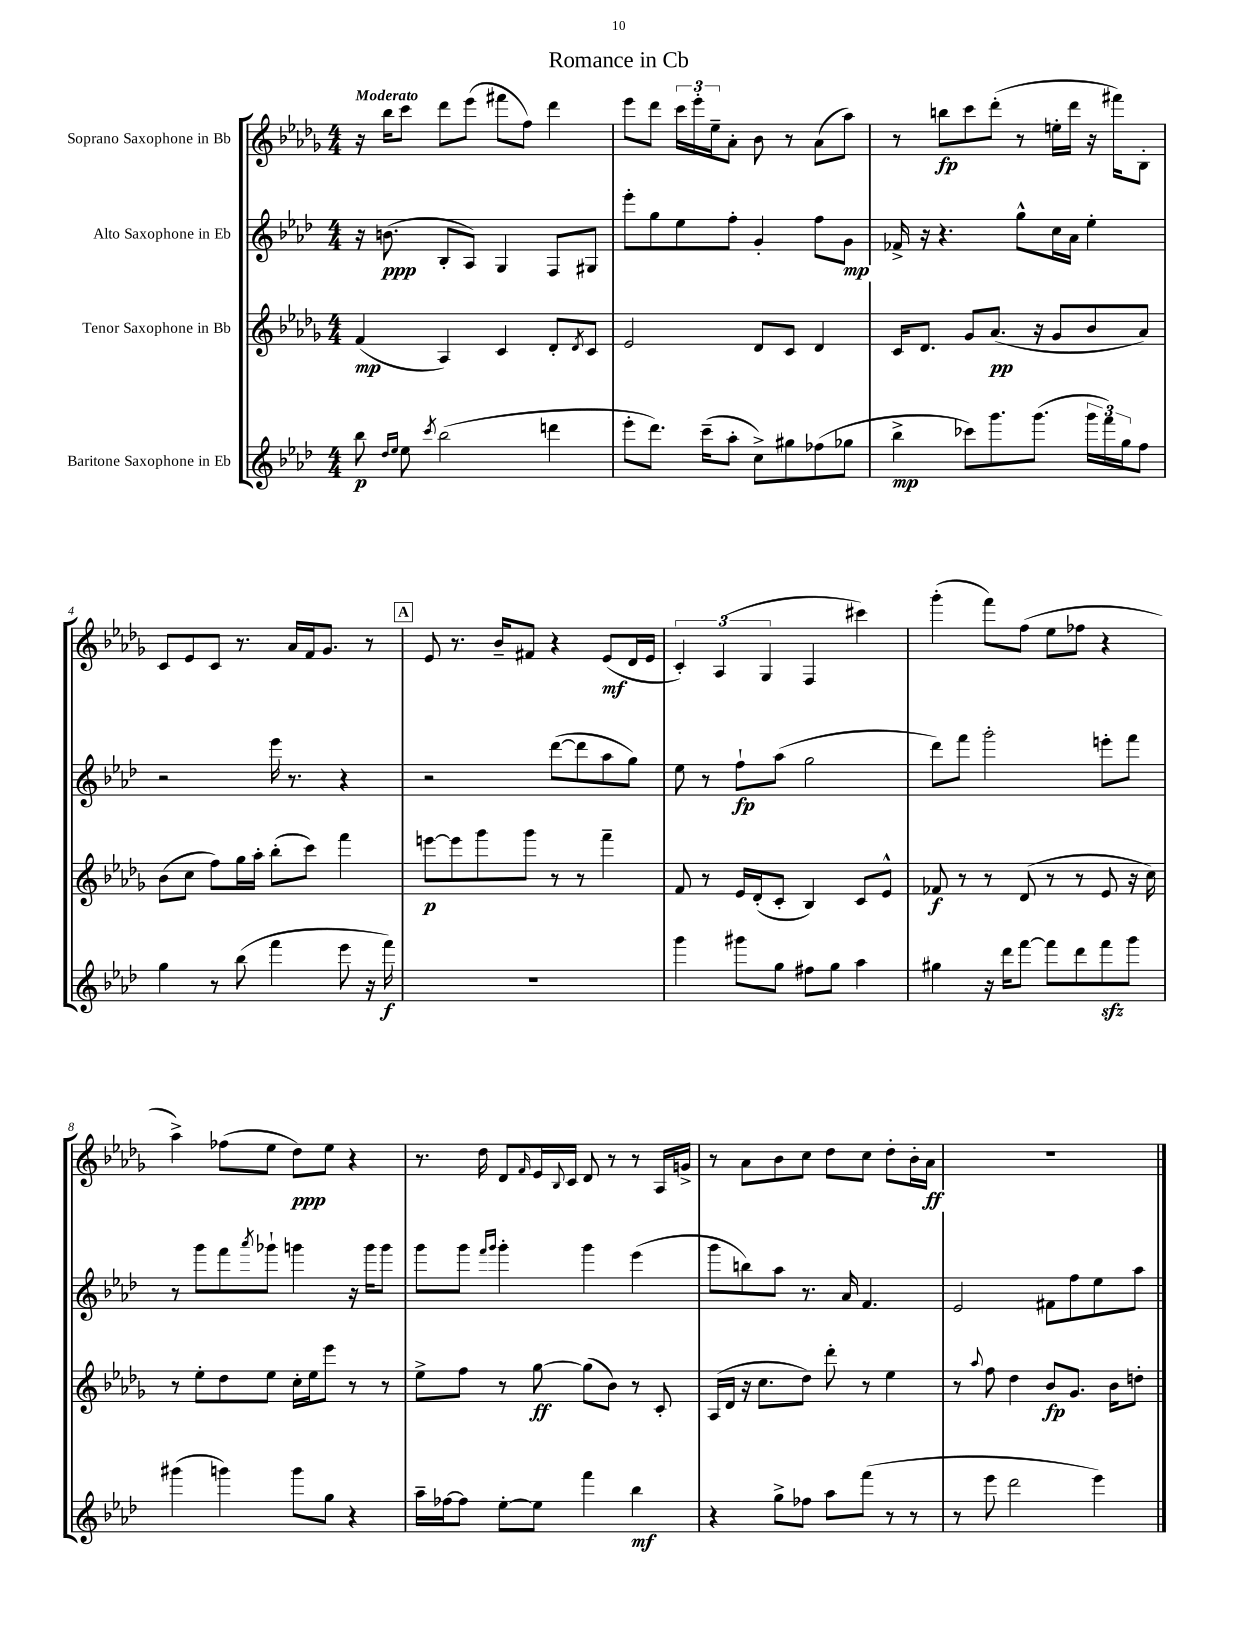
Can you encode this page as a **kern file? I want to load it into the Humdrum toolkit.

**kern	**dynam	**kern	**dynam	**kern	**dynam	**kern	**dynam
*part4	*part4	*part3	*part3	*part2	*part2	*part1	*part1
*staff4	*staff4	*staff3	*staff3	*staff2	*staff2	*staff1	*staff1
*I"Baritone Saxophone in Eb	*	*I"Tenor Saxophone in Bb	*	*I"Alto Saxophone in Eb	*	*I"Soprano Saxophone in Bb	*
*clefG2	*	*clefG2	*	*clefG2	*	*clefG2	*
*k[b-e-a-d-]	*	*k[b-e-a-d-g-]	*	*k[b-e-a-d-]	*	*k[b-e-a-d-g-]	*
*M4/4	*	*M4/4	*	*M4/4	*	*M4/4	*
=1	=1	=1	=1	=1	=1	=1	=1
!	!	!	!	!	!	!LO:TX:a:B:t=Moderato	!
8bb-\	p	(4f/	mp	16r	.	16r	.
.	.	.	.	(8.bn\	ppp	16bb-\KL	.
16qqdd-/LL	.	.	.	.	.	.	.
16qqee-/JJ	.	.	.	.	.	.	.
8ee-\	.	.	.	.	.	8ccc\J	.
8qccc/	.	.	.	.	.	.	.
(2bb-\	.	4A-/)	.	8B-'/L	.	8ddd-\L	.
.	.	.	.	8A-/J)	.	(8eee-\J	.
.	.	4c/	.	4G/	.	8fff#X\L	.
.	.	.	.	.	.	8ff\J)	.
4dddn\	.	8d-'/L	.	8F/L	.	4ddd-\	.
.	.	8qd-/	.	.	.	.	.
.	.	8c/J	.	8G#X/J	.	.	.
=2	=2	=2	=2	=2	=2	=2	=2
8eee-'\L	.	2e-/	.	8eee-'\L	.	8eee-\L	.
8.ddd-\J)	.	.	.	8gg\	.	8ddd-\J	.
.	.	.	.	8ee-\	.	24ccc\LL	.
.	.	.	.	.	.	24eee-'\	.
(16ccc~\KL	.	.	.	.	.	.	.
.	.	.	.	.	.	24ee-~\J	.
8aa-'\J	.	.	.	8ff'\J	.	8a-'\J	.
8cc^\L)	.	8d-/L	.	4g'/	.	8b-\	.
8gg#X\	.	8c/J	.	.	.	8r	.
(8ff-X\	.	4d-/	.	8ff\L	.	(8a-\L	.
8gg-X\J	.	.	.	8g\J	mp	8aa-\J)	.
=3	=3	=3	=3	=3	=3	=3	=3
4bb-^\	mp	16c/KL	.	16f-X^/	.	8r	.
.	.	8.d-/J	.	16r	.	.	.
.	.	.	.	4.r	.	8bbn\L	fp
8ccc-X\L)	.	8g-/L	.	.	.	8ccc\	.
8.ggg\	.	(8.a-/J	pp	.	.	(8ddd-'\J	.
.	.	.	.	8gg^^\L	.	8r	.
(8.ggg\J	.	16r	.	.	.	.	.
.	.	8g-/L	.	16cc\L	.	16een'\LL	.
.	.	.	.	16a-\JJ	.	16ddd-\JJ	.
24ggg\LL	.	8b-/	.	4ee-'\	.	16r	.
24fff\)	.	.	.	.	.	.	.
.	.	.	.	.	.	16fff#X\KL)	.
24gg\J	.	.	.	.	.	.	.
8ff\J	.	8a-/J)	.	.	.	8B-'\J	.
!!LO:LB:g=z
=4	=4	=4	=4	=4	=4	=4	=4
4gg\	.	(8b-\L	.	2r	.	8c/L	.
.	.	8cc\J	.	.	.	8e-/	.
8r	.	8ff\L)	.	.	.	8c/J	.
(8bb-\	.	16gg-\L	.	.	.	8.r	.
.	.	16aa-'\JJ	.	.	.	.	.
4fff\	.	(8bb-'\L	.	16eee-\	.	.	.
.	.	.	.	8.r	.	16a-/LL	.
.	.	8ccc\J)	.	.	.	16f/J	.
.	.	.	.	.	.	8.g-/J	.
8eee-\	.	4fff\	.	4r	.	.	.
16r	.	.	.	.	.	8r	.
16fff\)	f	.	.	.	.	.	.
!!LO:REH:place=s1:t=A
=5	=5	=5	=5	=5	=5	=5	=5
1r	.	[8eeen\L	p	2r	.	8e-/	.
.	.	8eee\]	.	.	.	8.r	.
.	.	8ggg-\	.	.	.	.	.
.	.	.	.	.	.	16b-~/KL	.
.	.	8ggg-\J	.	.	.	8f#X/J	.
.	.	8r	.	([8ddd-\L	.	4r	.
.	.	8r	.	8ddd-\]	.	.	.
.	.	4fff~\	.	8aa-\	.	(8e-/L	mf
.	.	.	.	8gg\J)	.	16d-/L	.
.	.	.	.	.	.	16e-/JJ	.
=6	=6	=6	=6	=6	=6	=6	=6
4ggg\	.	8f/	.	8ee-\	.	6c'/)	.
.	.	8r	.	8r	.	.	.
.	.	.	.	.	.	(6A-/	.
8ggg#X\L	.	16e-/LL	.	8ff`\L	fp	.	.
.	.	(16d-'/J	.	.	.	.	.
.	.	.	.	.	.	6G-/	.
8gg\J	.	8c'/J	.	(8aa-\J	.	.	.
8ff#X\L	.	4B-/)	.	2gg\	.	4F/	.
8gg\J	.	.	.	.	.	.	.
4aa-\	.	8c/L	.	.	.	4ccc#X\)	.
.	.	8e-^^/J	.	.	.	.	.
=7	=7	=7	=7	=7	=7	=7	=7
4gg#X\	.	8f-X/	f	8ddd-\L)	.	(4ggg-'\	.
.	.	8r	.	8fff\J	.	.	.
16r	.	8r	.	2ggg'\	.	8fff\L)	.
16ddd-\KL	.	.	.	.	.	.	.
[8fff\J	.	(8d-/	.	.	.	(8ff\J	.
8fff\L]	.	8r	.	.	.	8ee-\L	.
8ddd-\	.	8r	.	.	.	8ff-X\J	.
8fffzz\	.	8e-/	.	8eeen'\L	.	4r	.
8ggg\J	.	16r	.	8fff\J	.	.	.
.	.	16cc\)	.	.	.	.	.
!!LO:LB:g=z
=8	=8	=8	=8	=8	=8	=8	=8
(4ggg#X\	.	8r	.	8r	.	4aa-^\)	.
.	.	8ee-'\L	.	8ggg\L	.	.	.
4gggn\)	.	8dd-\	.	8fff\	.	(8ff-X\L	.
.	.	.	.	8qaaa-/	.	.	.
.	.	8ee-\J	.	8ggg-X`\J	.	8ee-\J	.
8ggg\L	.	16cc'\LL	.	4gggn\	.	8dd-\L)	ppp
.	.	16ee-\J	.	.	.	.	.
8gg\J	.	8eee-\J	.	.	.	8ee-\J	.
4r	.	8r	.	16r	.	4r	.
.	.	.	.	16ggg\KL	.	.	.
.	.	8r	.	8ggg\J	.	.	.
=9	=9	=9	=9	=9	=9	=9	=9
16aa-~\LL	.	8ee-^\L	.	8ggg\L	.	8.r	.
[16ff-X\J	.	.	.	.	.	.	.
8ff-\J]	.	8ff\J	.	8ggg\J	.	.	.
.	.	.	.	.	.	16dd-\	.
.	.	.	.	16qqfff/LL	.	.	.
.	.	.	.	16qqggg/JJ	.	.	.
[8ee-'\L	.	8r	.	4ggg'\	.	8d-/L	.
.	.	.	.	.	.	16qqf/	.
8ee-\J]	.	[8gg-\	ff	.	.	16e-/L	.
.	.	.	.	.	.	8qqB-/	.
.	.	.	.	.	.	16c/JJ	.
4fff\	.	(8gg-\L]	.	4ggg\	.	8d-/	.
.	.	8b-\J)	.	.	.	8r	.
4bb-\	mf	8r	.	(4eee-\	.	8r	.
.	.	8c'/	.	.	.	16A-/LL	.
.	.	.	.	.	.	16gn^/JJ	.
=10	=10	=10	=10	=10	=10	=10	=10
4r	.	(16A-/LL	.	8ggg\L	.	8r	.
.	.	16d-/JJ	.	.	.	.	.
.	.	16r	.	8bbn\)	.	8a-\L	.
.	.	8.cc\L	.	.	.	.	.
8gg^\L	.	.	.	8aa-\J	.	8b-\	.
8ff-X\J	.	8dd-\J)	.	8.r	.	8cc\J	.
8aa-\L	.	8ddd-'\	.	.	.	8dd-\L	.
.	.	.	.	16a-/	.	.	.
(8fff\J	.	8r	.	4.f/	.	8cc\J	.
8r	.	4ee-\	.	.	.	8dd-'\L	.
8r	.	.	.	.	.	16b-'\L	.
.	.	.	.	.	.	16a-\JJ	ff
=11	=11	=11	=11	=11	=11	=11	=11
8r	.	8r	.	2e-/	.	1r	.
.	.	8qqaa-/	.	.	.	.	.
8eee-\	.	8ff\	.	.	.	.	.
2ddd-\	.	4dd-\	.	.	.	.	.
.	.	8b-/L	fp	8f#X\L	.	.	.
.	.	8.g-/J	.	8ff\	.	.	.
4eee-\)	.	.	.	8ee-\	.	.	.
.	.	16b-\KL	.	.	.	.	.
.	.	8ddn'\J	.	8aa-\J	.	.	.
==	==	==	==	==	==	==	==
*-	*-	*-	*-	*-	*-	*-	*-
